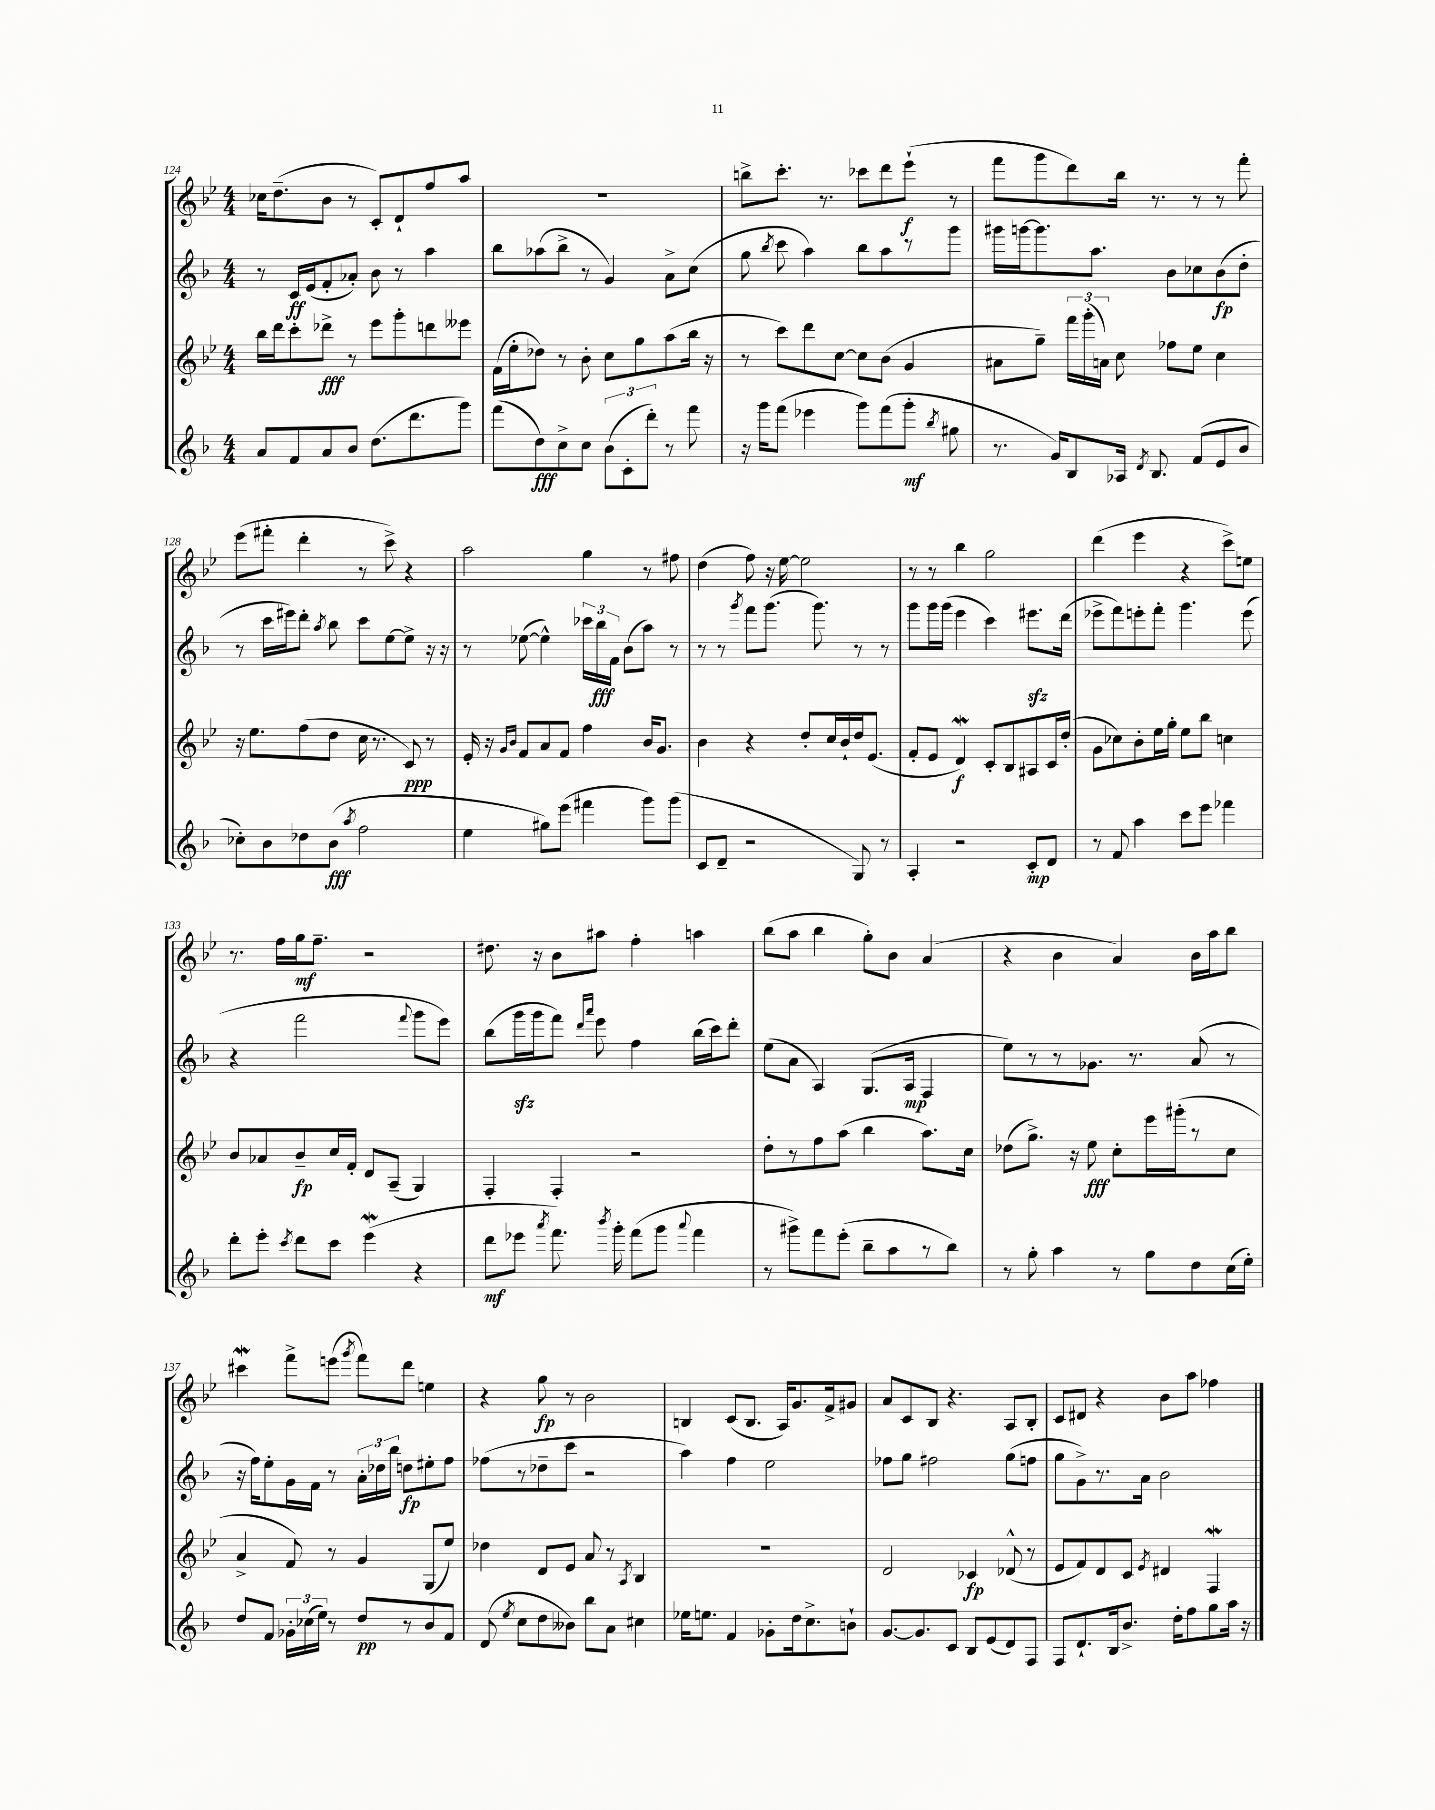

**kern	**kern	**kern	**kern
*staff4	*staff3	*staff2	*staff1
*clefG2	*clefG2	*clefG2	*clefG2
*k[b-]	*k[b-e-]	*k[b-]	*k[b-e-]
*M4/4	*M4/4	*M4/4	*M4/4
8a	16bb-	8r	16cc-
.	16ddd	.	(8.dd~
8f	8ccc'	16c	.
.	.	(16e	.
8a	8ddd-^	8f'	8b-
8b-	8r	8a-')	8r
(8.dd	8eee-	8b-	8c')
.	8ggg'	8r	8d`
8.ddd	.	.	.
.	8ddd	4aa	8ff
8ggg)	8eee--	.	8aa
=	=	=	=
(8fff	(16f	8bb-	1r
.	16ee-'	.	.
8dd)	8dd-)	(8aa-	.
8cc^	8r	8bb-^	.
8cc	8b-'	8r	.
(12b-	8cc	4g)	.
12c'	.	.	.
.	8gg	.	.
12ddd')	.	.	.
8r	(8aa	8a^	.
8fff	16bb-	(8cc	.
.	16r	.	.
=	=	=	=
16r	8r	8gg	8bb^
16ggg	.	.	.
.	.	8qbb-	.
(8fff	8ccc)	8ccc	8.ccc'
4eee-	8ddd	4aa)	.
.	.	.	8.r
.	[8cc	.	.
8ggg)	8cc]	8bb-	8ccc-
(8fff	(8b-	8aa	8ddd
8ggg'	4g	8r	(8eee-`
8qbb-	.	.	.
8gg#	.	8ggg	8r
=	=	=	=
8.r	8a#	16ggg#	8fff
.	.	[16ggg	.
.	8gg~)	8.ggg]	8ggg
16g)	.	.	.
8B-	24fff	.	8ddd)
.	(24ggg'	.	.
.	.	8.aa	.
.	24a)	.	.
16A-	8cc	.	16bb-
8qd	.	.	.
8.B-	.	.	8.r
.	8ff-	8b-	.
(8f	8ee-	8cc-	8r
8e	4cc	(8b-	8r
8b-	.	8dd'	8fff'
=	=	=	=
8cc-')	16r	8r	(8eee-
.	8.ee-	.	.
8b-	.	16ccc	8fff#'
.	.	16eee#)	.
8dd-	(8ff	8ddd'	4ddd'
.	.	8qaa	.
(8b-	8dd	8bb-	.
8qaa	.	.	.
2ff	16cc	8ccc	8r
.	8.r	.	.
.	.	[8ee	8ccc^)
.	8c)	8ee^]	4r
.	8r	16r	.
.	.	16r	.
=	=	=	=
4ee	16e-'	8r	2aa
.	16r	.	.
.	16qqg	.	.
.	16qqb-	.	.
.	8f	([8ee-	.
8gg#)	8a	4ee-^^])	.
(8eee	8f	.	.
4fff#	4ff	24ccc-	4gg
.	.	24bb-	.
.	.	24f	.
.	.	(8b-	.
8ggg)	16b-	8aa)	8r
.	8.g	.	.
(8ggg	.	8r	8ff#
=	=	=	=
8c	4b-	8r	(4dd
8d~	.	8r	.
.	.	8qggg	.
2r	4r	8fff	8ff)
.	.	(8.ggg	16r
.	.	.	[16ee-
.	8dd'	.	2ee-]
.	.	8.ggg)	.
.	16cc	.	.
.	16b-`	.	.
8G)	16dd	8r	.
.	(8.e-	.	.
8r	.	8r	.
=	=	=	=
4A'	8f'	8ggg	8r
.	8e-	16ggg	8r
.	.	(16ggg	.
2r	4d)	4eee	4bb-
.	8c'	4ccc)	2gg
.	8B-	.	.
8c'	8A#	8.eee#	.
8d	16c	.	.
.	(16dd'	(16ddd	.
=	=	=	=
8r	8g	8eee-^	(4ddd
8f	8cc-)	8fff)	.
4aa	8b-'	8eee'	4eee-
.	16ee-	8fff'	.
.	16gg'	.	.
8ccc	8ee-	4.ggg	4r
8eee	8bb-	.	.
4fff-	4cc	.	8ccc^)
.	.	(8eee	8ee
=	=	=	=
8ddd'	8b-	4r	8.r
8eee'	8a-	.	.
.	.	.	16ff
8qccc	.	.	.
8ddd	8b-~	2fff	16gg
.	.	.	8.ff~
8ccc	16cc	.	.
.	16f'	.	.
(4eee	8d	.	2r
.	(8A~	.	.
.	.	8qqfff	.
4r	4G)	8ggg	.
.	.	8eee)	.
=	=	=	=
8ddd	4F'	(8bb-	8.dd#
8eee-	.	16ggg	.
.	.	16ggg	16r
8qaaa	.	.	.
8.fff)	4F'	8fff)	8b-
.	.	16qqddd	.
.	.	16qqaaa	.
.	.	8eee	8aa#
8qbbb-	.	.	.
16ggg'	.	.	.
(8fff	2r	4ff	4ff'
8ggg	.	.	.
8qqaaa	.	.	.
4fff	.	(16bb-	4aa
.	.	16ccc)	.
.	.	8ddd'	.
=	=	=	=
8r	8dd'	(8ee	(8bb-
8ggg#^)	8r	8a	8aa
8fff	8ff	4A)	4bb-
(8eee'	(8aa	.	.
8bb-~	4bb-	(8.G	8gg')
8aa	.	.	8b-
.	.	16A	.
8r	8.aa)	4F	(4a
8bb-)	.	.	.
.	16cc	.	.
=	=	=	=
8r	(8dd-	8ee)	4r
8gg'	8.gg^)	8r	.
4aa	.	8r	4b-
.	16r	.	.
.	8ee-	8.g-	.
8r	8cc'	.	4a)
.	.	8.r	.
8gg	16eee-	.	.
.	(16ggg#'	.	.
8dd	8r	(8a	16b-
.	.	.	16aa
(16cc	8cc	8r	8bb-
16ee')	.	.	.
=	=	=	=
8dd	4a^	16r	4ccc#
.	.	16ff)	.
8f	.	8ee'	.
24g-'	8f)	16g	8fff^
(24cc-	.	.	.
.	.	16f	.
24ee)	.	.	.
8r	8r	8r	(8eee
.	.	.	8qggg
8dd	4g	24a'	8fff)
.	.	24dd-	.
.	.	24bb-	.
8r	.	8dd	8ddd
8b-	(8G	8ee#'	4ee
8f	8ee-)	8ff	.
=	=	=	=
(8d	4dd-	(8ff-	4r
8qee	.	.	.
8cc	.	8r	.
8dd	8d	8dd-~	8gg
8b--)	8e-	8ccc	8r
8bb-	8a	2r	2b-
8a	8r	.	.
.	8qA	.	.
4cc#	4B-	.	.
=	=	=	=
16ee-	1r	4aa)	4B
8.ee	.	.	.
4f	.	4ff	(8c
.	.	.	8.B
8g-'	.	2ee	.
.	.	.	16A)
16dd	.	.	8.g
8.cc^	.	.	.
.	.	.	16f^
8b`	.	.	8g#
=	=	=	=
[8.g	2d	8ff-	8a
.	.	8gg	8c
8.g]	.	.	.
.	.	2ff#	8B-
8c	.	.	4.r
8B-	4c-	.	.
(8e	.	.	.
8d)	(8d-^^	(8gg	8A
8F	8r	8ff	8B-'
=	=	=	=
8F	8e-	8gg	8c
8.d`	8f)	8g^)	8d#
.	8d	8.r	4r
16B-	.	.	.
8.b-^	8c	.	.
.	.	16a	.
.	8qe-	.	.
.	4d#	2b-	8b-
16dd'	.	.	.
8ff	.	.	8aa
8gg	4F	.	4ff-
16aa	.	.	.
16r	.	.	.
==	==	==	==
*-	*-	*-	*-
